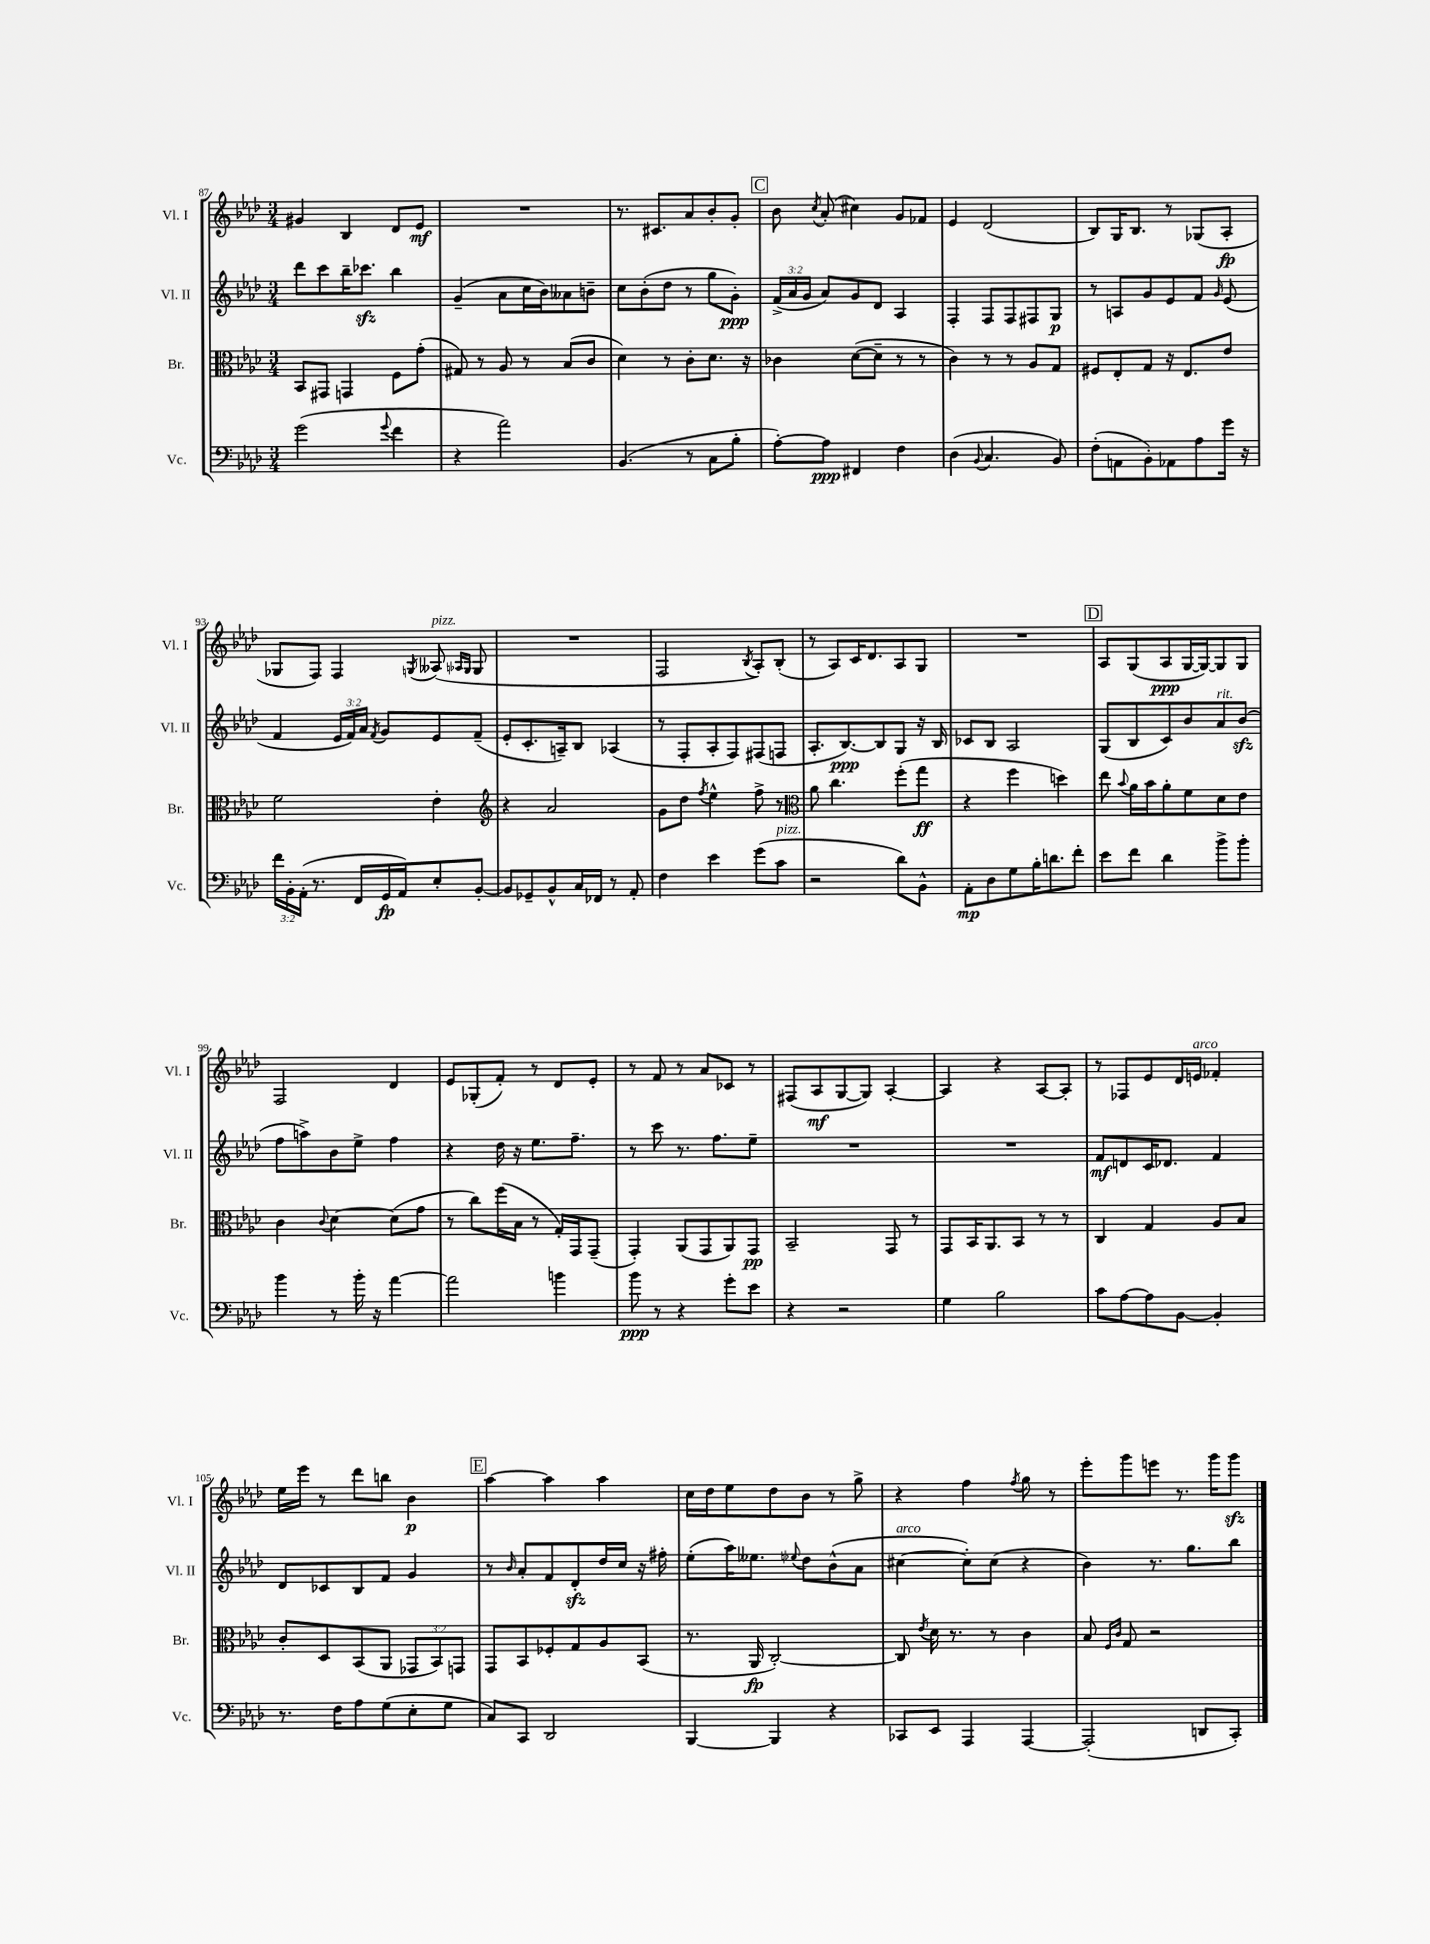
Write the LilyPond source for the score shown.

<<
\new StaffGroup <<
\new Staff = "s0" \with { instrumentName = "Vl. I" shortInstrumentName = "Vl. I" } {
    \clef treble \key aes \major \numericTimeSignature \time 3/4
    \autoBeamOff gis'4 bes4 des'8[ ees'8]\mf |
    R2. |
    r8. cis'8.[ aes'8 bes'8-. g'8]-. |
    \mark \markup { \box "C" } bes'8 \acciaccatura { c''8 } aes'8-.( cis''4) g'8[ fes'8] |
    ees'4 des'2( |
    bes8[) g16 bes8.] r8 ges8[( aes8]-.\fp |
    ges8[ f8]) f4 \acciaccatura { g8 } aeses8^\markup { \italic "pizz." }( \grace { aes16[ g16] } g8 |
    R2. |
    f2 \acciaccatura { bes8 } aes8[-.) bes8]-.( |
    r8 aes8[) c'16 des'8. aes8 g8] |
    R2. |
    \mark \markup { \box "D" } aes8[ g8( aes8\ppp g16~ g16~) g8 g8] |
    f2 des'4 |
    ees'8[ ges8-.( f'8]-.) r8 des'8[ ees'8]-. |
    r8 f'8 r8 aes'8[ ces'8] r8 |
    fis8[( aes8\mf g8~ g8]) aes4~-. |
    aes4 r4 aes8[~ aes8]-. |
    r8 fes8[ ees'8 des'16 e'16]^\markup { \italic "arco" } fes'4-. |
    ees''16[ ees'''16] r8 des'''8[ b''8] bes'4\p |
    \mark \markup { \box "E" } aes''4~ aes''4 aes''4 |
    c''16[ des''16 ees''8 des''8 bes'8] r8 g''8-> |
    r4 f''4 \acciaccatura { f''8 } g''8 r8 |
    ees'''8[-. g'''8 e'''8] r8. g'''16[ g'''8]\sfz \bar "|." |
}
\new Staff = "s1" \with { instrumentName = "Vl. II" shortInstrumentName = "Vl. II" } {
    \clef treble \key aes \major \numericTimeSignature \time 3/4 \override Staff.TupletNumber.text = #tuplet-number::calc-fraction-text
    \autoBeamOff des'''8[ c'''8 bes''16-- ces'''8.]\sfz bes''4 |
    g'4--( aes'8[ c''16 bes'16) aeses'8 b'8]-- |
    c''8[ bes'8-.( des''8] r8 g''8[ g'8]-.\ppp) |
    \mark \markup { \box "C" } \tuplet 3/2 { f'16[->( aes'16 g'16] } aes'8[) g'8 des'8] aes4 |
    f4-. f8[ f8 fis8 g8]\p |
    r8 a8[ g'8 ees'8 f'8] \grace { g'16 } ees'8( |
    f'4 \tuplet 3/2 { ees'16[ f'16) aes'16] } \acciaccatura { f'8 } g'8[ ees'8 f'8]--( |
    ees'8[-. c'8.-. a16--) bes8] aes4( |
    r8 f8[-. aes8-. f8) fis8( f8] |
    aes8.[-. bes8.~\ppp) bes8 g8] r16 bes16 |
    ces'8[ bes8] aes2 |
    \mark \markup { \box "D" } g8[( bes8 c'8) bes'8 aes'8^\markup { \italic "rit." } bes'8]\sfz( |
    f''8[ a''8->) bes'8 ees''8]-> f''4 |
    r4 des''16 r16 ees''8.[ f''8.]-- |
    r8 c'''8 r8. f''8.[ ees''8]-- |
    R2. |
    R2. |
    f'8[\mf d'8 c'16 des'8.] f'4 |
    des'8[ ces'8 bes8 f'8] g'4 |
    \mark \markup { \box "E" } r8 \grace { bes'16 } aes'8[-. f'8 des'8-.\sfz des''16 c''16] r16 fis''16-. |
    ees''8[-.( aes''16) eeses''8.] \appoggiatura { ees''8 } des''8[ bes'8-^( aes'8] |
    cis''4~^\markup { \italic "arco" } cis''8[-.) cis''8]( r4 |
    bes'4) r8. g''8.[ bes''8] \bar "|." |
}
\new Staff = "s2" \with { instrumentName = "Br." shortInstrumentName = "Br." } {
    \clef alto \key aes \major \numericTimeSignature \time 3/4 \override Staff.TupletNumber.text = #tuplet-number::calc-fraction-text
    \autoBeamOff bes,8[ gis,8] g,4 f8[ g'8]-.( |
    gis8) r8 aes8 r8 bes8[( c'8] |
    des'4) r8 c'8[-. des'8.] r16 |
    \mark \markup { \box "C" } ces'4 des'8[~( des'8]-- r8 r8 |
    c'4) r8 r8 aes8[ g8] |
    fis8[ ees8-. g8] r16 ees8.[ ees'8] |
    f'2 ees'4-. |
    \clef treble r4 aes'2 |
    g'8[ des''8] \acciaccatura { f''8 } ees''4-^ f''8-> r8 |
    \clef alto aes'8 c''4. f''8[-.( g''8]\ff |
    r4 f''4 d''4) |
    \mark \markup { \box "D" } ees''8 \appoggiatura { bes'8 } aes'16[ bes'16 aes'8-. f'8 des'8 ees'8] |
    c'4 \appoggiatura { c'8 } des'4~ des'8[( g'8] |
    r8 c''8[) f''16( bes16] r8 g16[-.) g,16 g,8]--( |
    g,4-.) aes,8[( g,8 aes,8) g,8]\pp |
    bes,2-- g,8 r8 |
    g,8[ bes,16 aes,8. bes,8] r8 r8 |
    c4 g4 aes8[ bes8] |
    c'8[-. des8 bes,8( aes,8] \tuplet 3/2 { ges,8[ bes,8) g,8] } |
    \mark \markup { \box "E" } g,8[ bes,8 fes8-. g8 aes8 bes,8]( |
    r8. aes,16\fp c2~-.) |
    c8 \acciaccatura { ees'8 } des'16 r8. r8 c'4 |
    bes8 \grace { f16[ c'16] } g8 r2 \bar "|." |
}
\new Staff = "s3" \with { instrumentName = "Vc." shortInstrumentName = "Vc." } {
    \clef bass \key aes \major \numericTimeSignature \time 3/4 \override Staff.TupletNumber.text = #tuplet-number::calc-fraction-text
    \autoBeamOff g'2( \appoggiatura { g'8 } f'4 |
    r4 aes'2) |
    bes,4.( r8 c8[ bes8]-. |
    \mark \markup { \box "C" } aes8[~-.) aes8]\ppp fis,4 f4 |
    des4( \appoggiatura { bes,8 } c4. bes,8) |
    f8[-.( a,8 bes,8-.) aes,8 aes8 g'16] r16 |
    \tuplet 3/2 { f'16[ bes,16-. aes,16]-.( } r8. f,16[ g,16\fp aes,16) ees8-. bes,8]~-. |
    bes,8[ ges,8-- bes,8-^ c16 fes,16] r8 aes,8-. |
    f4 ees'4 g'8[( c'8]^\markup { \italic "pizz." } |
    r2 des'8[) bes,8]-^ |
    aes,8[-.\mp des8 g8 bes16-. d'8. f'8]-. |
    \mark \markup { \box "D" } ees'8[ f'8] des'4 bes'8[-> bes'8]-. |
    bes'4 r8 bes'16-. r16 aes'4~ |
    aes'2 b'4 |
    bes'8\ppp r8 r4 g'8[-. ees'8] |
    r4 r2 |
    g4 bes2 |
    c'8[ aes8~ aes8 bes,8]~ bes,4-. |
    r8. f16[ aes8 g8( ees8-. g8] |
    \mark \markup { \box "E" } c8[) c,8] des,2 |
    bes,,4~ bes,,4 r4 |
    ces,8[ ees,8] aes,,4 aes,,4~ |
    aes,,2-.( d,8[ c,8]-.) \bar "|." |
}
>>
>>
\layout { \context { \Score currentBarNumber = #87 } }
